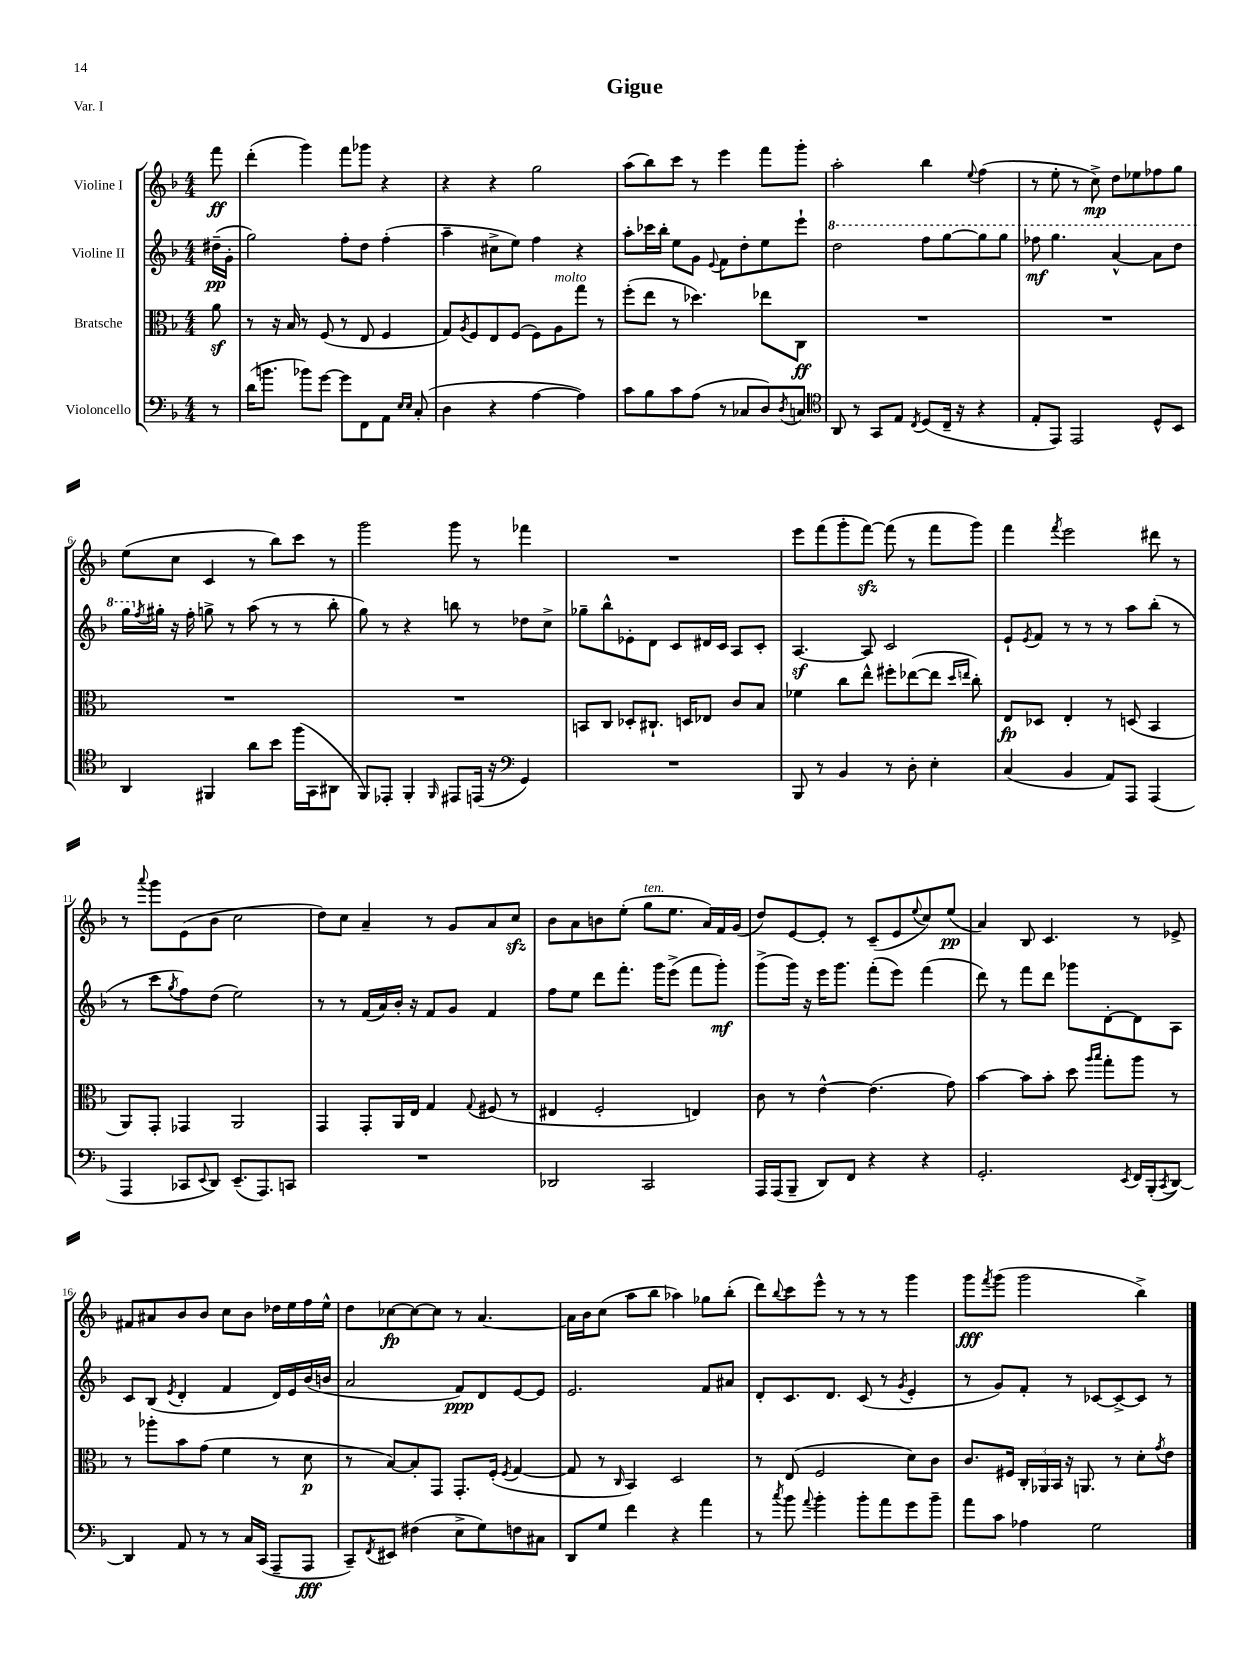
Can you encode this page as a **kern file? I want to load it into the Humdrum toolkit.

**kern	**kern	**kern	**kern
*staff4	*staff3	*staff2	*staff1
*clefF4	*clefC3	*clefG2	*clefG2
*k[b-]	*k[b-]	*k[b-]	*k[b-]
*M4/4	*M4/4	*M4/4	*M4/4
8r	8a	(16dd#~	8fff
.	.	16g'	.
=	=	=	=
(16d	8r	2gg)	(4ddd'
8.b	.	.	.
.	16r	.	.
.	16B-	.	.
8b-)	8r	.	4ggg)
[8g	(8F	.	.
8g]	8r	8ff'	8fff
8FF	8E	8dd	8ggg-
8AA	4F	(4ff'	4r
16qqE	.	.	.
16qqE	.	.	.
(8C'	.	.	.
=	=	=	=
4D	8G)	4aa~	4r
.	8qA	.	.
.	8F	.	.
4r	8E	8cc#^	4r
.	(8F	8ee)	.
[4A	8F)	4ff	2gg
.	8A	.	.
4A])	8gg	4r	.
.	8r	.	.
=	=	=	=
8c	(8ff'	8aa'	(8aa
8B-	8ee	16ccc-	8bb-)
.	.	16bb-'	.
8c	8r	8ee	8ccc
(8A	4.dd-)	8g	8r
.	.	8qqe	.
8r	.	8f	4eee
8C-	.	8dd'	.
8D)	8ee-	8ee	8fff
8qD	.	.	.
8C	8C	8eee`	8ggg'
=	=	=	=
*clefC4	*	*	*
8AA	1r	2ddd	2aa'
8r	.	.	.
8GG	.	.	.
8E	.	.	.
8qC	.	.	.
(8D	.	8fff	4bb-
16C~	.	[8ggg	.
16r	.	.	.
.	.	.	8qqee
4r	.	8ggg]	(4ff
.	.	8ggg	.
=	=	=	=
8E'	1r	8fff-	8r
8EE)	.	4.ggg	8ee'
2EE	.	.	8r
.	.	.	8cc^)
.	.	[4aa^^	8dd
.	.	.	8ee-
8D^^	.	8aa]	8ff-
8BB-	.	8ddd	8gg
=	=	=	=
4AA	1r	16ggg	(8ee
.	.	8qff	.
.	.	16gg#'	.
.	.	16r	8cc
.	.	16ff'	.
4FF#	.	8gg^	4c
.	.	8r	.
8a	.	(8aa	8r
8b-	.	8r	8bb-)
(16ff	.	8r	8ccc
16GG	.	.	.
8AA#	.	8bb-'	8r
=	=	=	=
8FF)	1r	8gg)	2ggg
8EE-'	.	8r	.
4FF'	.	4r	.
16qqFF	.	.	.
8EE#	.	8bb	8ggg
(16EE	.	8r	8r
16r	.	.	.
*clefF4	*	*	*
4GG)	.	8dd-	4fff-
.	.	8cc^	.
=	=	=	=
1r	8BB	8gg-~	1r
.	8C	8bb-^^	.
.	8D-'	8e-'	.
.	8.C#`	8d	.
.	.	8c	.
.	16D	.	.
.	8E-	16d#	.
.	.	16c	.
.	8c	8A	.
.	8B-	8c'	.
=	=	=	=
8BBB-	4f-	[4.A	8eee
8r	.	.	(8fff
4BB-	8cc	.	8ggg'
.	8ee^^	8A]	[8fff)
8r	8ff#'	2c	(8fff]
8D'	([8ee-	.	8r
4E'	8ee-]	.	8fff
.	16qqdd	.	.
.	16qqee	.	.
.	8cc')	.	8ggg)
=	=	=	=
(4C	8E	8e`	4fff
.	.	8qe	.
.	8D-	8f	.
.	.	.	8qfff
4BB-	4E'	8r	2eee
.	.	8r	.
8AA)	8r	8r	.
8AAA	(8D	8aa	.
(4AAA	4BB-	(8bb-'	8ddd#
.	.	8r	8r
=	=	=	=
4AAA	8AA)	8r	8r
.	.	.	8qqaaa
.	8GG'	8ccc	8ggg
.	.	8qgg	.
8CC-	4GG-	8ff)	(8e
8qqEE	.	.	.
8DD)	.	(8dd	8b-
(8.EE~	2AA	2ee)	2cc
8.AAA)	.	.	.
8CC	.	.	.
=	=	=	=
1r	4GG	8r	8dd)
.	.	8r	8cc
.	8GG'	(16f	4a~
.	.	16a)	.
.	16AA	16b-'	.
.	16E	16r	.
.	4G	8f	8r
.	.	8g	8g
.	8qqG	.	.
.	(8F#	4f	8a
.	8r	.	8cc
=	=	=	=
2DD-	4E#	8ff	8b-
.	.	8ee	8a
.	2F'	8ddd	8b
.	.	8.fff'	(8ee'
2CC	.	.	8gg
.	.	16ggg	.
.	.	(8eee^	8.ee
.	4E)	8fff	.
.	.	.	16a)
.	.	8ggg')	16f
.	.	.	(16g
=	=	=	=
16AAA	8c	(8ggg^	8dd)
(16AAA	.	.	.
8BBB-~	8r	16ggg)	[8e
.	.	16r	.
8DD)	[4e^^	16eee	8e']
.	.	8.ggg	.
8FF	.	.	8r
4r	(4.e]	(8fff'	(8c~
.	.	8eee)	8e
.	.	.	8qqee
4r	.	(4fff	8cc)
.	8g)	.	(8ee
=	=	=	=
2.GG'	[4b-	8ddd)	4a)
.	.	8r	.
.	8b-]	8fff	8B-
.	8b-'	8ddd	4.c
.	8dd	8ggg-	.
.	16qqaa	.	.
.	16qqbb-	.	.
.	8gg'	[8d'	.
8qEE	.	.	.
16FF	8aa	8d]	8r
(16BBB-'	.	.	.
8qCC	.	.	.
[8DD)	8r	8A	8e-^
=	=	=	=
4DD]	8r	8c	8f#
.	8aa-'	(8B-	8a#
.	.	8qe	.
8AA	8b-	4d'	8b-
8r	(8g	.	8b-
8r	4f	4f	8cc
16C	.	.	8b-
(16CC	.	.	.
8AAA~	8r	16d)	16dd-
.	.	16e	16ee
8AAA	8d	(16b-	16ff
.	.	16b	16ee^^
=	=	=	=
8CC~)	8r	2a	8dd
8qFF	.	.	.
8EE#	[8B-)	.	[8cc-
(4F#	8B-']	.	8cc-_
.	8GG	.	8cc-]
8E^	8.GG'	8f)	8r
8G)	.	8d	[4.a
.	(16F'	.	.
.	8qF	.	.
8F	[4G	[8e	.
8C#	.	8e]	.
=	=	=	=
8DD	8G]	2.e	16a]
.	.	.	16b-
8G	8r	.	(8cc
.	16qqC	.	.
4f	4BB-)	.	8aa
.	.	.	8bb-
4r	2D	.	4aa-)
4a	.	8f	8gg-
.	.	8a#	(8bb-'
=	=	=	=
8r	8r	8d'	8ddd)
8qcc	.	.	8qqbb-
8b-	(8E	8.c	8ccc
8qqa	.	.	.
4b-'	2F	.	8eee^^
.	.	8.d	.
.	.	.	8r
8b-'	.	(8c	8r
8a	.	8r	8r
.	.	8qg	.
8g	8d)	4e'	4ggg
8b-~	8c	.	.
=	=	=	=
8a	8.c	8r	8ggg
.	.	.	8qfff
8c	.	8g)	(8ggg
.	16F#	.	.
4A-	24C'	8f'	2ggg
.	24AA-	.	.
.	24BB-	.	.
.	16r	8r	.
.	8.AA	.	.
2G	.	[8c-	.
.	8r	8c-^_	.
.	8d'	8c-]	4bb-^)
.	8qg	.	.
.	8e	8r	.
==	==	==	==
*-	*-	*-	*-
